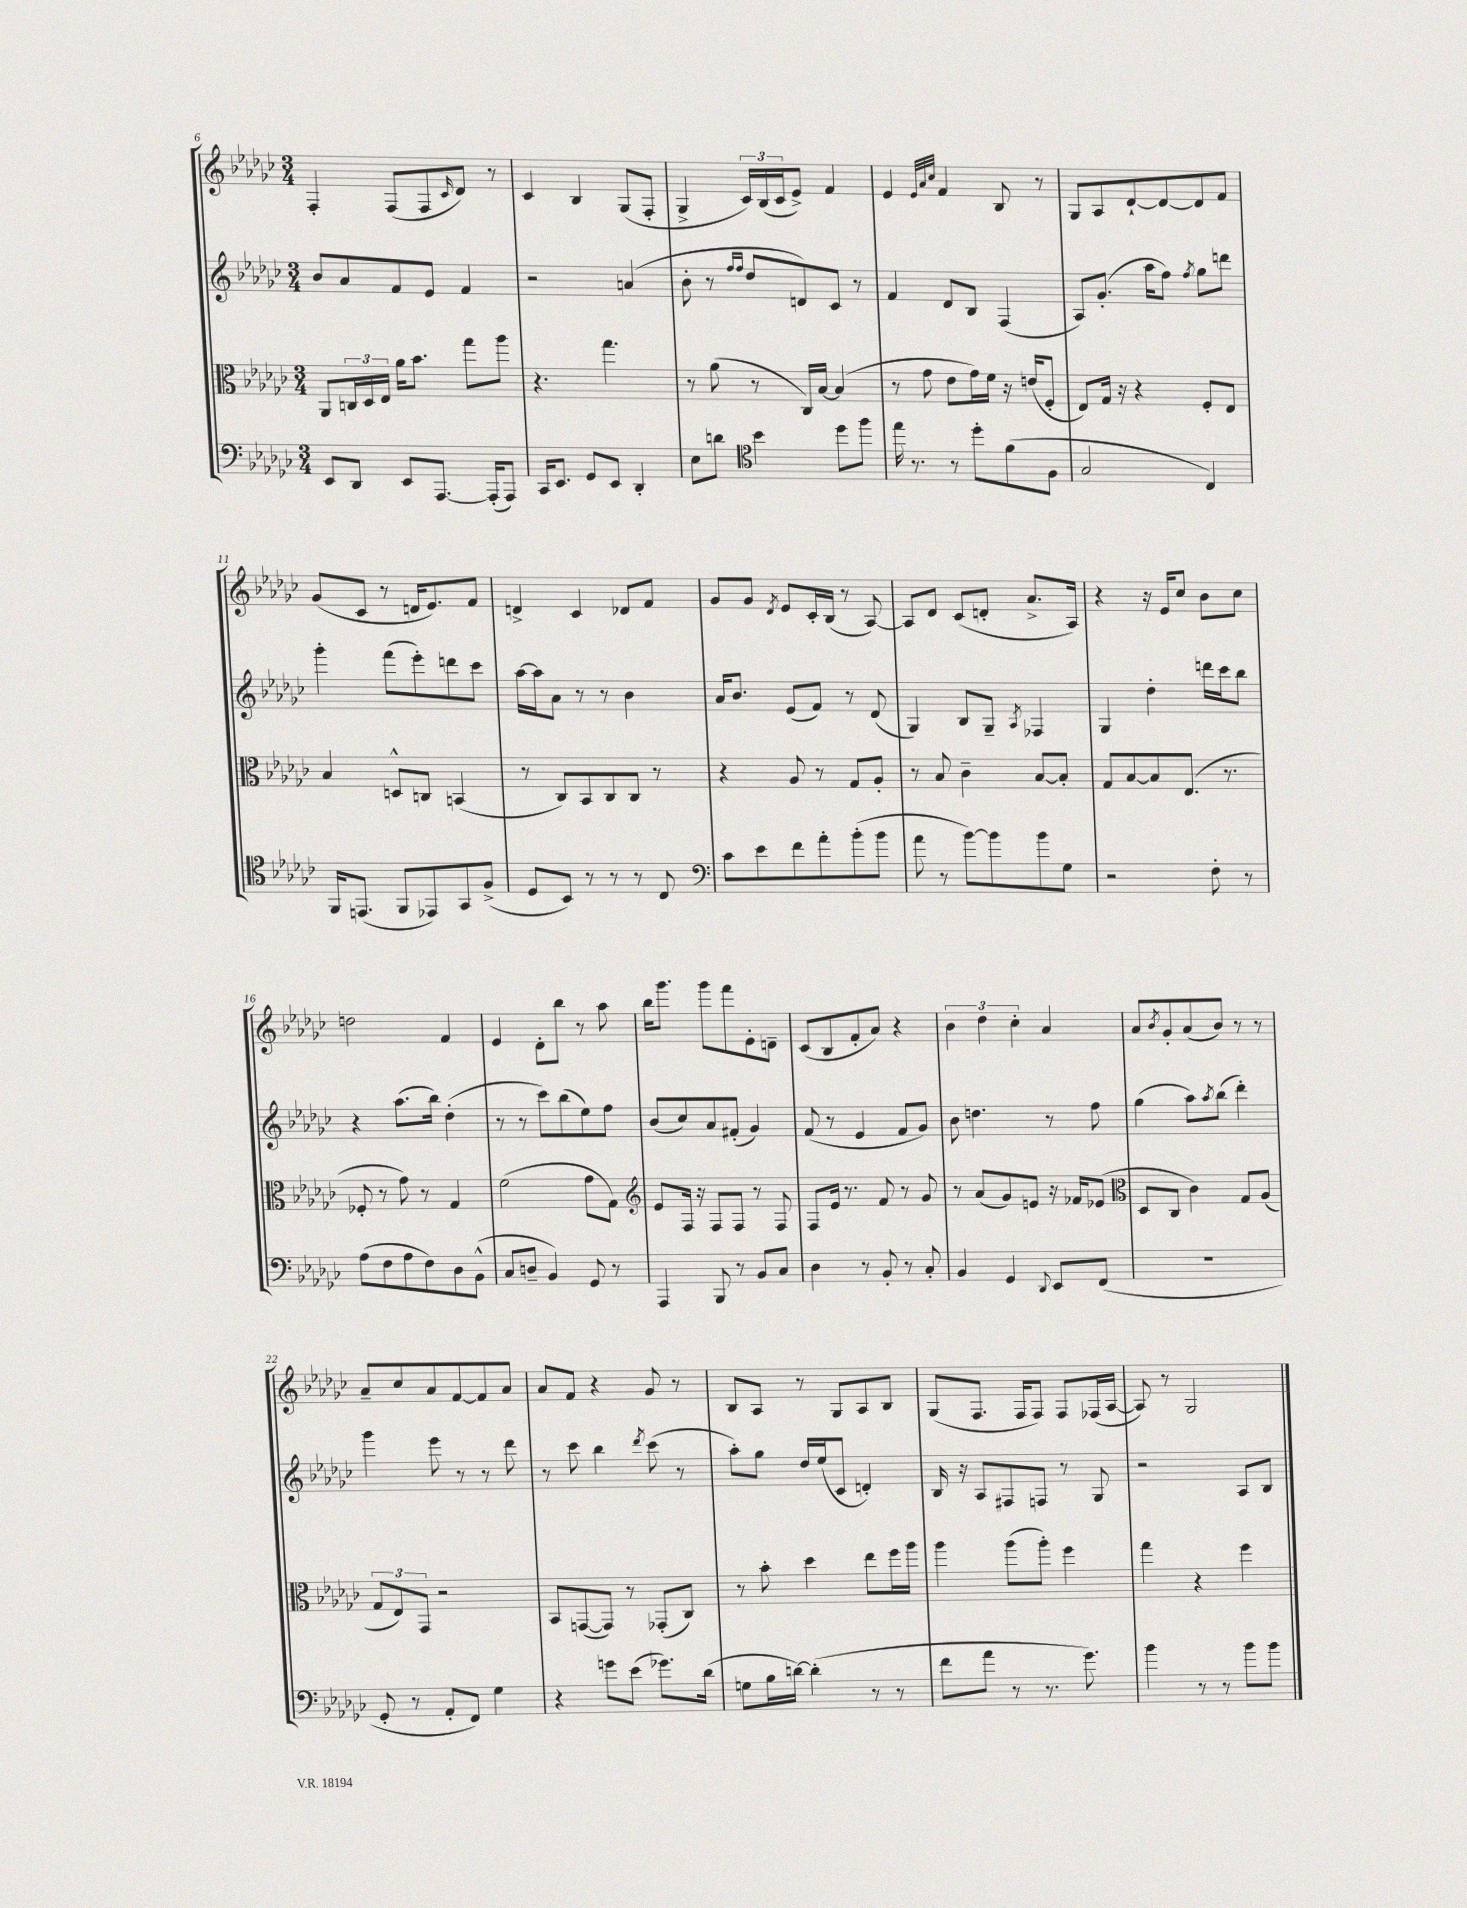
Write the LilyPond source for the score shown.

<<
\new StaffGroup <<
\new Staff = "s0" {
    \clef treble \key ges \major \numericTimeSignature \time 3/4
    f4-. f8( f8 \grace { ces'16 } des'8) r8 |
    ces'4 bes4 ges8( f8-. |
    ges4-> \tuplet 3/2 { ces'16) bes16( ces'16 } ees'8->) f'4 |
    ees'4 \grace { ees'32 aes'32 ces''32 } f'4 bes8 r8 |
    ges8 aes8 des'8~-! des'8~ des'8 f'8 |
    ges'8( ces'8 r8 d'16 ees'8.) f'8 |
    d'4-> ces'4 des'8 f'8 |
    ges'8 ges'8 \acciaccatura { des'8 } ees'8 ces'16-. bes16( r8 aes8~) |
    aes8 des'8 ces'8( d'8-. aes'8.-> aes16) |
    r4 r16 ees'16 ces''8 bes'8 ces''8 |
    d''2 f'4 |
    ees'4 des'8-. bes''8 r8 aes''8 |
    bes''16 ges'''8. ges'''8 f'''8 ees'8-. d'8-- |
    ces'8( bes8 f'8-. aes'8) r4 |
    \tuplet 3/2 { bes'4 des''4 ces''4-. } aes'4 |
    aes'8 \acciaccatura { bes'8 } ges'8-. aes'8( bes'8) r8 r8 |
    aes'8-- ces''8 aes'8 f'8~ f'8 aes'8 |
    aes'8 f'8 r4 ges'8 r8 |
    bes8 aes8 r8 ges8 aes8 bes8 |
    ges8( f8. f16 f8) f8 fes16( aes16~ |
    aes8) r8 ges2 \bar "|." |
}
\new Staff = "s1" {
    \clef treble \key ges \major \numericTimeSignature \time 3/4
    bes'8 aes'8 f'8 ees'8 f'4 |
    r2 a'4( |
    bes'8-. r8 \grace { f''16 f''16 } des''8 d'8) ces'8 r8 |
    f'4 des'8 bes8 f4( |
    aes8) ges'8.-.( aes''16 f''8) \acciaccatura { f''8 } ges''8 d'''8 |
    ges'''4-. f'''8( ees'''8-.) d'''8 ces'''8 |
    aes''16~ aes''16 aes'8 r8 r8 bes'4 |
    aes'16 bes'8. ees'8( f'8) r8 des'8( |
    ges4) bes8 ges8-- \acciaccatura { aes8 } fes4 |
    ges4 des''4-. d'''16 ces'''16 bes''8 |
    r4 aes''8.( bes''16) des''4-.( |
    r8 r8 ces'''8) bes''8( ees''8) f''8 |
    bes'8( ces''8) aes'8 fis'8-.( ges'4) |
    f'8( r8 ees'4 f'8 ges'8) |
    bes'8 d''4. r8 f''8 |
    ges''4( aes''8) \acciaccatura { aes''8 } bes''8( des'''4-.) |
    ges'''4 ees'''8 r8 r8 des'''8 |
    r8 ces'''8 bes''4 \acciaccatura { des'''8 } ces'''8( r8 |
    aes''8-.) ges''8 des''16 ees''16( ces'8 d'4-.) |
    bes16 r16 aes8 fis8 f8 r8 ges8 |
    r2 aes8 bes8 \bar "|." |
}
\new Staff = "s2" {
    \clef alto \key ges \major \numericTimeSignature \time 3/4
    aes,8 \tuplet 3/2 { c16 des16 ees16 } aes'16 bes'8. ges''8 aes''8 |
    r4. ges''4. |
    r8 aes'8( r8 ces16) bes16~ bes4( |
    r8 ges'8 ees'8 ges'16) f'16 r16 e'16( f8-. |
    ees8) ges16 r16 r4 f8-. ees8 |
    bes4 d8-^ c8 b,4( |
    r8 ces8) bes,8 ces8 ces8 r8 |
    r4 aes8 r8 ges8 aes8-. |
    r8 bes8 ces'4-- bes8~ bes8-. |
    ges8 bes8~ bes8 ees8.( r8. |
    fes8-. r8 ges'8) r8 ges4 |
    f'2( ges'8 ges8) |
    \clef treble ees'8 f16 r16 f8 f8 r8 f8 |
    f8 ees'16 r8. f'8 r8 ges'8 |
    r8 aes'8( ges'8) e'8 r16 fes'16 ees'8( |
    \clef alto des8 ces8 ces'4) ges8 aes8( |
    \tuplet 3/2 { ges8 ees8) ges,8 } r2 |
    bes,8 g,8~( g,8) r8 ges,8-.( ces8) |
    r8 bes'8-. des''4 ees''8 f''16 aes''16 |
    aes''4 aes''8( aes''8-.) f''4 |
    ges''4 r4 f''4 \bar "|." |
}
\new Staff = "s3" {
    \clef bass \key ges \major \numericTimeSignature \time 3/4
    ees,8 des,8 ees,8 aes,,8.~ aes,,16-.( aes,,8) |
    ces,16 ees,8. ges,8 ees,8 des,4-. |
    ees8 d'8 \clef tenor bes'4 des''8 f''8 |
    ees''16 r8. r8 des''8-. f'8( f8 |
    ges2 ces4) |
    f,16 e,8.( f,8 ees,8) ges,8 f8->( |
    des8 bes,8) r8 r8 r8 ces8 |
    \clef bass ces'8 ees'8 f'8 aes'8-. bes'8-.( bes'8 |
    aes'8 r8 bes'8~) bes'8 bes'8 ges8 |
    r2 f8-. r8 |
    aes8( f8 aes8 f8) des8 bes,8-^( |
    ces8 d8-- bes,4) ges,8 r8 |
    aes,,4 bes,,8 r8 bes,8 ces8 |
    des4 r8 bes,8-. r8 ces8-. |
    bes,4 ges,4 \appoggiatura { des,8 } ees,8 f,8( |
    R2. |
    ges,8-. r8 aes,8-. f,8) ges4 |
    r4 g'8 ees'8( ges'8.) des'16( |
    g8 bes16 d'16~) d'4-.( r8 r8 |
    f'8 aes'8 r8 r8. ges'8.) |
    bes'4 r8 r8 bes'8 bes'8 \bar "|." |
}
>>
>>
\layout { \context { \Score currentBarNumber = #6 } }
